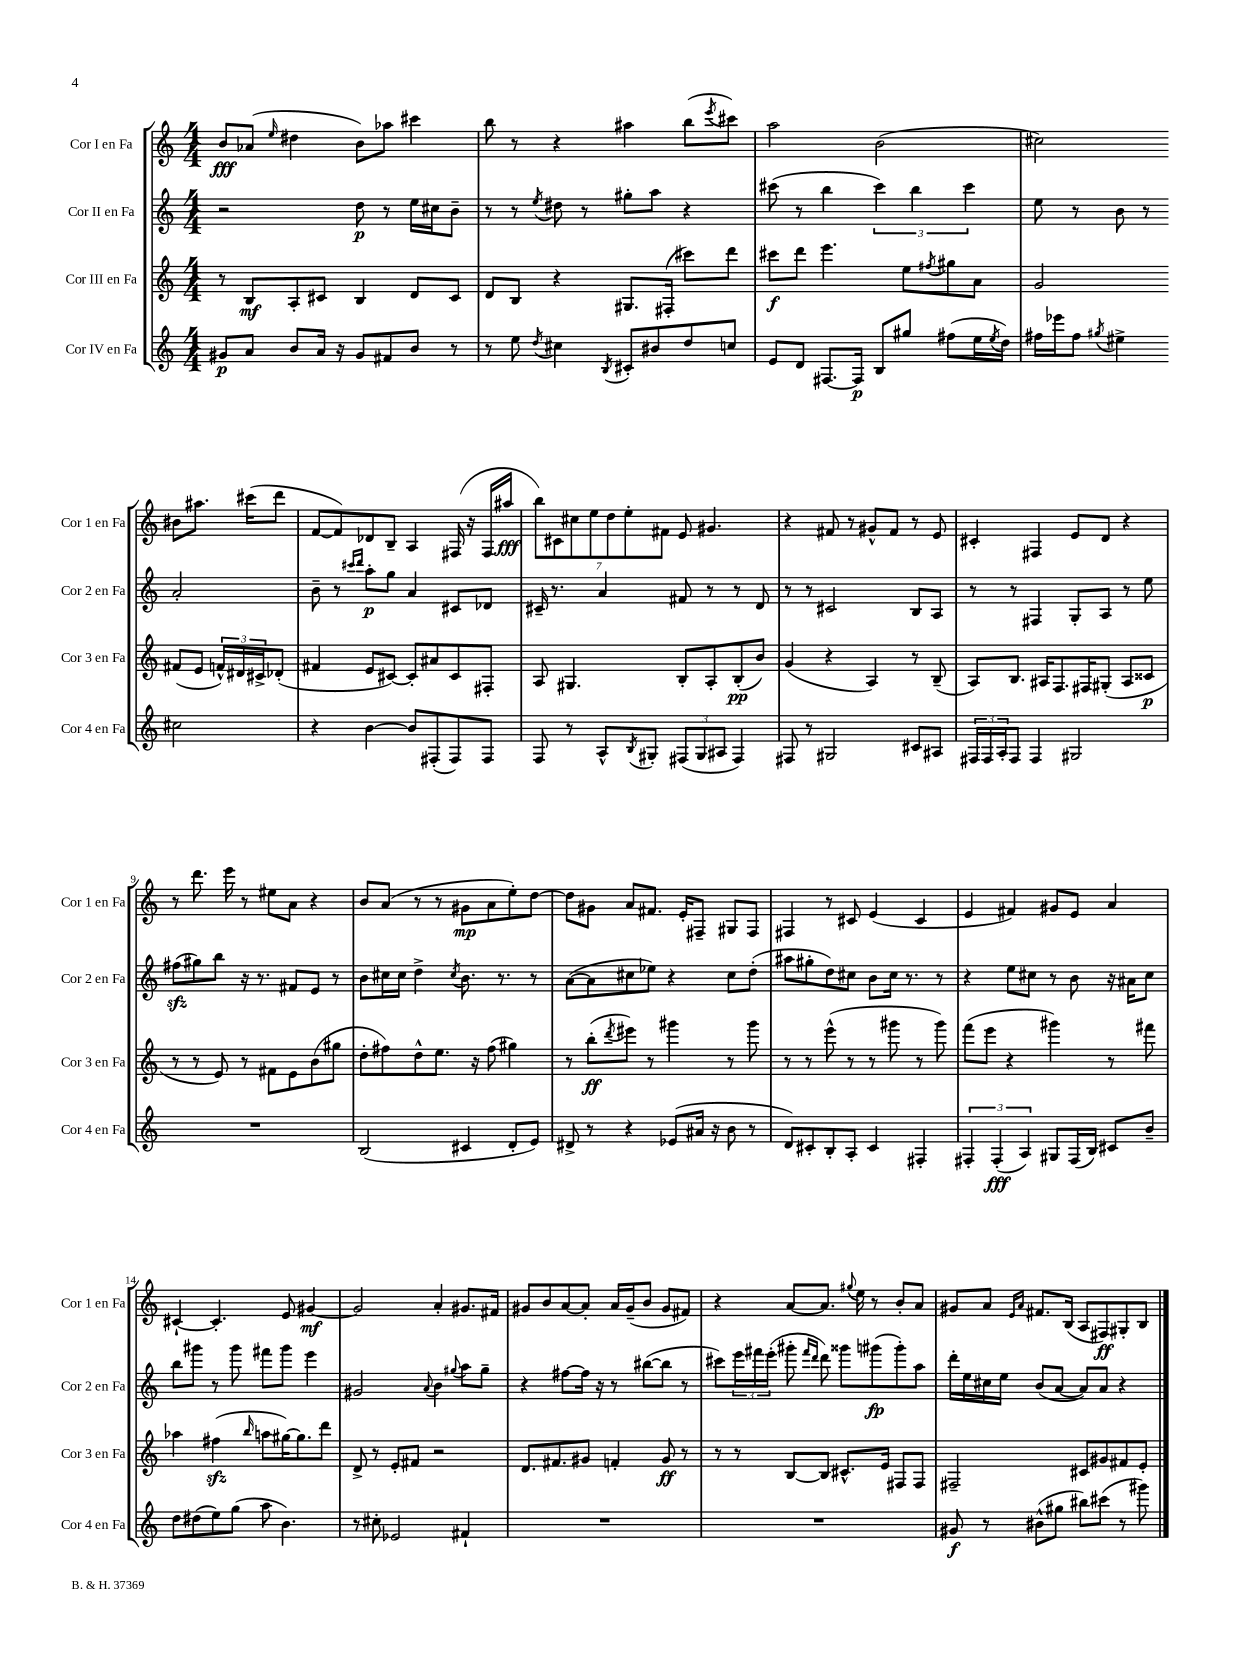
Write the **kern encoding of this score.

**kern	**kern	**kern	**kern
*staff4	*staff3	*staff2	*staff1
*clefG2	*clefG2	*clefG2	*clefG2
*k[]	*k[]	*k[]	*k[]
*M4/4	*M4/4	*M4/4	*M4/4
8g#	8r	2r	8b
8a	8B	.	(8a-
.	.	.	16qqee
8b	8A'	.	4dd#
16a	8c#	.	.
16r	.	.	.
8g#	4B	8dd	8b)
8f#	.	8r	8aa-
8b	8d	16ee	4ccc#
.	.	16cc#	.
8r	8c#	8b~	.
=	=	=	=
8r	8d	8r	8bb
8ee	8B	8r	8r
8qdd	.	8qee	.
4cc#	4r	8dd#	4r
.	.	8r	.
8qB	.	.	.
8c#'	8.G#	8gg#'	4aa#
8b#	.	8aa	.
.	(16F#'	.	.
8dd	8ccc#)	4r	(8bb
.	.	.	8qeee
8cc	8ddd	.	8ccc#)
=	=	=	=
8e	8ccc#	(8ccc#	2aa
8d	8ddd	8r	.
[8.F#	4.eee	4bb	.
16F#]	.	.	.
8B	.	6ccc#)	(2b
8gg#	8ee	.	.
.	.	6bb	.
.	8qff#	.	.
(8ff#	8gg#	.	.
.	.	6ccc#	.
16ee	8a	.	.
8qee	.	.	.
16dd)	.	.	.
=	=	=	=
16ff#	2g	8ee	2cc#)
16eee-	.	.	.
8ff#	.	8r	.
8qgg#	.	.	.
4ee#^	.	8b	.
.	.	8r	.
2cc#	(8f#	2a'	8b#
.	8e	.	8.aa#
.	24f^^)	.	.
.	24d#	.	.
.	.	.	(16ccc#
.	24c#^	.	.
.	(8d-'	.	8ddd
=	=	=	=
4r	4f#	8b~	[8f
.	.	8r	8f])
.	.	16qqccc#	.
.	.	16qqddd	.
[4b	8e	8aa'	8d-
.	[8c#)	8gg	8B~
8b]	8c#']	4a	4A
(8F#'	8a#	.	.
8F#)	8c#	8c#	(16F#
.	.	.	16r
8F#	8F#'	8d-	16F#
.	.	.	16aa#
=	=	=	=
8F	8A	16c#~	14bb)
.	.	8.r	.
.	.	.	14c#
8r	4.G#	.	.
.	.	.	14cc#
.	.	.	14ee
8A^^	.	4a	.
.	.	.	14dd
.	.	.	14ee'
8qB	.	.	.
8G#'	.	.	.
.	.	.	14f#
(12F#	8B'	8f#	8e
12G#	.	.	.
.	8A'	8r	4.g#
12A#	.	.	.
4F#)	(8B'	8r	.
.	8b)	8d	.
=	=	=	=
8F#	(4g	8r	4r
8r	.	8r	.
2G#	4r	2c#	8f#
.	.	.	8r
.	4A)	.	8g#^^
.	.	.	8f#
8c#	8r	8B	8r
8A#	(8B~	8A	8e
=	=	=	=
24F#	8A)	8r	4c#'
24F#	.	.	.
24A'	.	.	.
8F#	8.B	8r	.
4F#	.	4F#	4F#
.	16A#	.	.
.	8.F	.	.
2G#	.	8G'	8e
.	16F#	.	.
.	(8G#'	8A	8d
.	8A#	8r	4r
.	8c##	8ee	.
=	=	=	=
1r	8r	(8ff#	8r
.	8r	8gg#)	8.ddd
.	8e)	8bb	.
.	.	.	16eee
.	8r	16r	8r
.	.	8.r	.
.	8f#	.	8ee#
.	8e	8f#	8a
.	(8b	8e	4r
.	8gg#	8r	.
=	=	=	=
(2B	8dd'	8b	8b
.	8ff#)	16cc#	(8a
.	.	16cc#	.
.	8dd^^	4dd^	8r
.	8.ee	.	8r
.	.	8qcc#	.
4c#	.	8.b	8g#
.	16r	.	.
.	(8ff#	.	8a
.	.	8.r	.
8d'	4gg#)	.	8ee')
8e)	.	8r	[8dd
=	=	=	=
8d#^	8r	([8a	8dd]
8r	(8bb'	8a]	8g#
.	8qddd	.	.
4r	8eee#)	8cc#	8a
.	8r	8ee-)	8.f#
(8e-	4ggg#	4r	.
.	.	.	16e'
16a#	.	.	8F#~
16r	.	.	.
8b	8r	8cc#	8G#
8r	8ggg#	(8dd'	8F#
=	=	=	=
8d)	8r	8aa#	4F#
8c#'	8r	8gg#'	.
8B'	(8eee^^	8dd)	8r
8A'	8r	8cc#	8c#
4c#	8r	8b	(4e
.	8ggg#	16cc#	.
.	.	8.r	.
4F#'	8r	.	4c#
.	8ggg#)	8r	.
=	=	=	=
6F#'	(8fff	4r	4e
.	8eee	.	.
(6F#'	.	.	.
.	4r	8ee	4f#)
6A)	.	.	.
.	.	8cc#	.
8G#	4ggg#)	8r	8g#
(16F#	.	8b	8e
16B)	.	.	.
8c#	8r	16r	4a
.	.	16a#	.
8b~	8fff#	8cc#	.
=	=	=	=
8dd	4aa-	8bb	[4c#`
(8dd#	.	8ggg#	.
8ee)	(4ff#	8r	4.c#']
(8gg	.	8ggg#	.
.	16qqbb	.	.
8aa	8aa	8fff#	.
4.b)	[16gg#)	8ggg#	8e
.	8.gg#]	.	.
.	.	4eee	[4g#
.	8ddd	.	.
=	=	=	=
8r	8d^	2g#	2g#]
8cc#'	8r	.	.
2e-	8e'	.	.
.	8f#	.	.
.	.	8qqa	.
.	2r	4b	4a'
.	.	8qqgg#	.
4f#`	.	8aa	8.g#
.	.	8gg#~	.
.	.	.	16f#
=	=	=	=
1r	8.d	4r	8g#
.	.	.	8b
.	8.f#	.	.
.	.	[8ff#	[8a
.	8g#	16ff#]	8a']
.	.	16r	.
.	4f'	8r	16a
.	.	.	(16g#~
.	.	([8bb#	8b
.	8g#	8bb#]	8g#
.	8r	8r	8f#)
=	=	=	=
1r	8r	8ccc#)	4r
.	8r	24eee	.
.	.	24fff#	.
.	.	(24eee'	.
.	[8B	8ggg#'	[8a
.	.	16qqfff#	.
.	.	16qqddd	.
.	8B]	8ddd)	8.a]
.	8.c#^^	8ggg##	.
.	.	.	8qqgg#
.	.	.	16ee
.	.	(8ggg#	8r
.	16e	.	.
.	8F#	8ggg#')	8b'
.	8F#	8aa	8a
=	=	=	=
8g#	2F#~	16ddd'	8g#
.	.	16ee	.
8r	.	16cc#	8a
.	.	16ee	.
.	.	.	16qqe
.	.	.	16qqa
(8b#^^	.	(8b	8.f#
8gg#	.	[8a	.
.	.	.	(16B
8bb#)	8c#	8a])	8A
(8ccc#	8g#	8a	8F#)
8r	8f#	4r	8G#'
8ggg#)	8e'	.	8B
==	==	==	==
*-	*-	*-	*-
